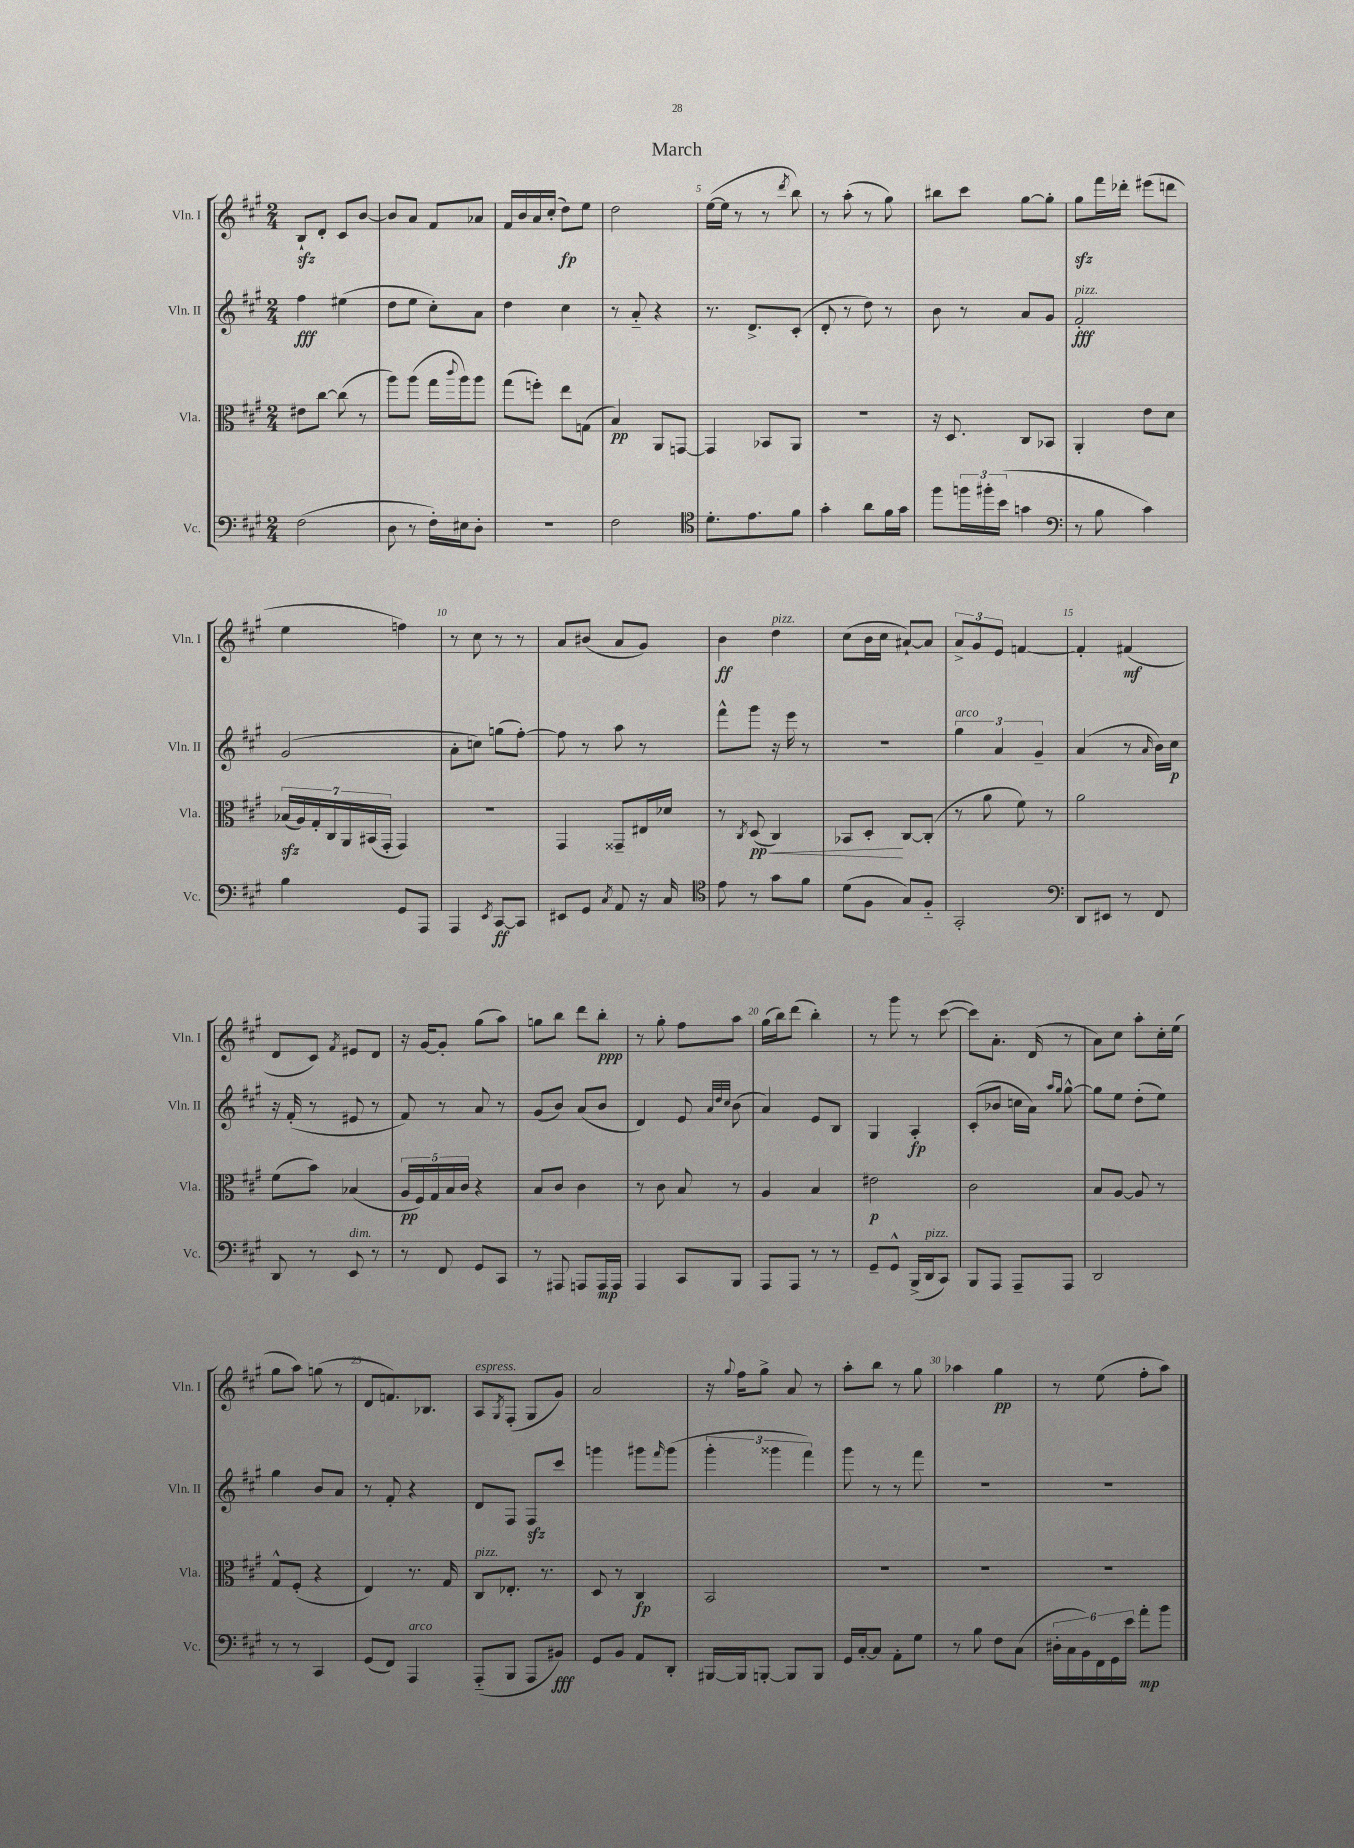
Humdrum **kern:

**kern	**kern	**kern	**kern
*staff4	*staff3	*staff2	*staff1
*clefF4	*clefC3	*clefG2	*clefG2
*k[f#c#g#]	*k[f#c#g#]	*k[f#c#g#]	*k[f#c#g#]
*M2/4	*M2/4	*M2/4	*M2/4
(2F#	8e#	4ff#	8B`
.	[8cc#	.	8d'
.	(8cc#]	(4ee#	8c#
.	8r	.	[8b
=	=	=	=
8D	8aa)	8dd	8b]
8r	(8aa	8ee	8a
16F#')	16gg#	8cc#')	8f#
.	8qqccc#	.	.
16E#	16aa)	.	.
8D'	8aa	8a	8a-
=	=	=	=
2r	(8gg#	4dd	16f#
.	.	.	16b
.	8ff')	.	16a
.	.	.	(16cc#'
.	8ee	4cc#	8dd)
.	(8G	.	8ee
=	=	=	=
2F#	4B)	8r	2dd
.	.	8a'~	.
.	8AA	4r	.
.	[8GG	.	.
=	=	=	=
*clefC4	*	*	*
8.d'	4GG]	8.r	([16ee
.	.	.	16ee]
.	.	.	8r
8.e	.	8.d^	.
.	8BB-	.	8r
.	.	.	8qddd
8f#	8AA	(8c#'	8bb)
=	=	=	=
4g#'	2r	8d'	8r
.	.	8r	(8aa'
8a	.	8dd)	8r
16f#	.	8r	8gg#)
16g#	.	.	.
=	=	=	=
8ff#	16r	8b	8bb#
.	8.D	.	.
24ff	.	8r	8ccc#
24ff#'	.	.	.
(24b	.	.	.
4g	8C#	8a	[8gg#
.	8BB-	8g#	8gg#']
=	=	=	=
*clefF4	*	*	*
8r	4AA'	2f#'	8gg#
8B	.	.	16fff#
.	.	.	16ddd-'
4c#)	8e	.	(8eee#
.	8d	.	8ddd
=	=	=	=
4B	(28B-	(2g#	4ee
.	28A)	.	.
.	28G#'	.	.
.	28C#	.	.
.	28AA	.	.
.	(28BB#	.	.
.	28GG#'	.	.
8GG#	4GG#)	.	4ff)
8AAA	.	.	.
=	=	=	=
4AAA	2r	8a'	8r
.	.	8cc)	8cc#
8qEE	.	.	.
[8CC#	.	(8gg	8r
8CC#]	.	[8ff#')	8r
=	=	=	=
8EE#	4GG#	8ff#]	8a
8GG#	.	8r	(8b#
8qC#	.	.	.
8AA	8GG##~	8aa	8a
16r	16E#	8r	8g#)
16C#	16d-	.	.
=	=	=	=
*clefC4	*	*	*
8e	8r	8fff#^^	4b
.	8qC#	.	.
8r	(8D	8ggg#	.
8g#	4C#)	16r	4dd
.	.	16eee	.
8f#	.	8r	.
=	=	=	=
(8d	8BB-	2r	(8cc#
8F#	8D'	.	16b
.	.	.	16cc#
8G#)	[8C#	.	[8a#`)
8F#'~	(8C#']	.	8a#]
=	=	=	=
2GG#'	8r	6gg#	12a^
.	.	.	12g#
.	8a	.	.
.	.	6a	12e
.	8f#)	.	[4f
.	.	6g#~	.
.	8r	.	.
=	=	=	=
*clefF4	*	*	*
8DD	2a	(4a	4f']
8EE#	.	.	.
8r	.	8r	(4f#
.	.	16qqa	.
8FF#	.	16b)	.
.	.	16cc#	.
=	=	=	=
8DD	(8f#	16r	8d
.	.	(16f#'	.
8r	8b)	8r	8c#)
.	.	.	8qf#
8EE	(4B-	8e#	8e#
8r	.	8r	8d
=	=	=	=
8r	20A	8f#)	16r
.	20F#)	.	.
.	.	.	[16g#
.	20G#	.	.
8FF#	.	8r	8g#']
.	20B	.	.
.	20c#	.	.
8GG#	4r	8a	(8gg#
8CC#	.	8r	8aa)
=	=	=	=
8r	8B	(8g#	8gg
8AAA#	8c#	8b)	8bb
8AAA	4c#	(8a	8ddd
16AAA	.	8b	8bb'
16AAA	.	.	.
=	=	=	=
4AAA	8r	4d)	8r
.	8c#	.	8gg#'
8CC#	8B	8e	8ff#
.	.	32qqa	.
.	.	32qqdd	.
.	.	32qqcc#	.
8BBB	8r	(8b	8aa
=	=	=	=
8AAA	4A	4a)	(16gg#
.	.	.	16bb)
8AAA	.	.	(8ddd
8r	4B	8e	4bb')
8r	.	8B	.
=	=	=	=
8GG#~	2e#	4G#	8r
8GG#^^	.	.	8ggg#
(16BBB^	.	4A'	8r
16DD	.	.	.
8CC#)	.	.	([8ccc#
=	=	=	=
8BBB	2c#	(8c#'	8ccc#])
8AAA	.	8b-	8.a'
8AAA~	.	16cc	.
.	.	16a)	(16d
.	.	16qqaa	.
.	.	16qqgg#	.
8AAA	.	[8gg#^^	8r
=	=	=	=
2DD	8B	8gg#]	8a)
.	[8A	8ee	8cc#
.	8A]	(8dd'	8aa'
.	8r	8ee)	16cc#'
.	.	.	(16ee
=	=	=	=
8r	8G#^^	4gg#	8gg#
8r	(8F#'	.	8aa)
4CC#	4r	8b	(8gg
.	.	8a	8r
=	=	=	=
(8GG#	4E)	8r	8d
8FF#)	.	8f#'	8.f)
4AAA	8.r	4r	.
.	.	.	8.B-
.	16G#	.	.
=	=	=	=
(8AAA'~	8C#	8d	8A
.	.	.	8qG#
8BBB	8.E-'	8F#	(8F#'
8AAA	.	8F#	8G#
.	8.r	.	.
8BB#)	.	8ccc#	8g#)
=	=	=	=
8GG#	8D	4ggg	2a
8BB	8r	.	.
8AA	4C#	8ggg#	.
.	.	16qqfff#	.
8DD'	.	(8ggg#	.
=	=	=	=
[16BBB#	2BB	6ggg#'	16r
.	.	.	8qqgg#
16BBB#]	.	.	16ff#
[8BBB'	.	.	8gg#^
.	.	6ggg##	.
8BBB]	.	.	8a
.	.	6fff#)	.
8BBB	.	.	8r
=	=	=	=
16GG#	2r	8ggg#	8aa'
[16C#'	.	.	.
8C#]	.	8r	8bb
8AA'	.	8r	8r
8G#	.	8fff#	8gg#
=	=	=	=
8r	2r	2r	4aa-
8B	.	.	.
8F#	.	.	4gg#
(8C#	.	.	.
=	=	=	=
24D#'	2r	2r	8r
24C#	.	.	.
24BB)	.	.	.
24FF#	.	.	(8ee
24GG#	.	.	.
24e	.	.	.
8a'	.	.	8ff#'
8b	.	.	8aa)
==	==	==	==
*-	*-	*-	*-
